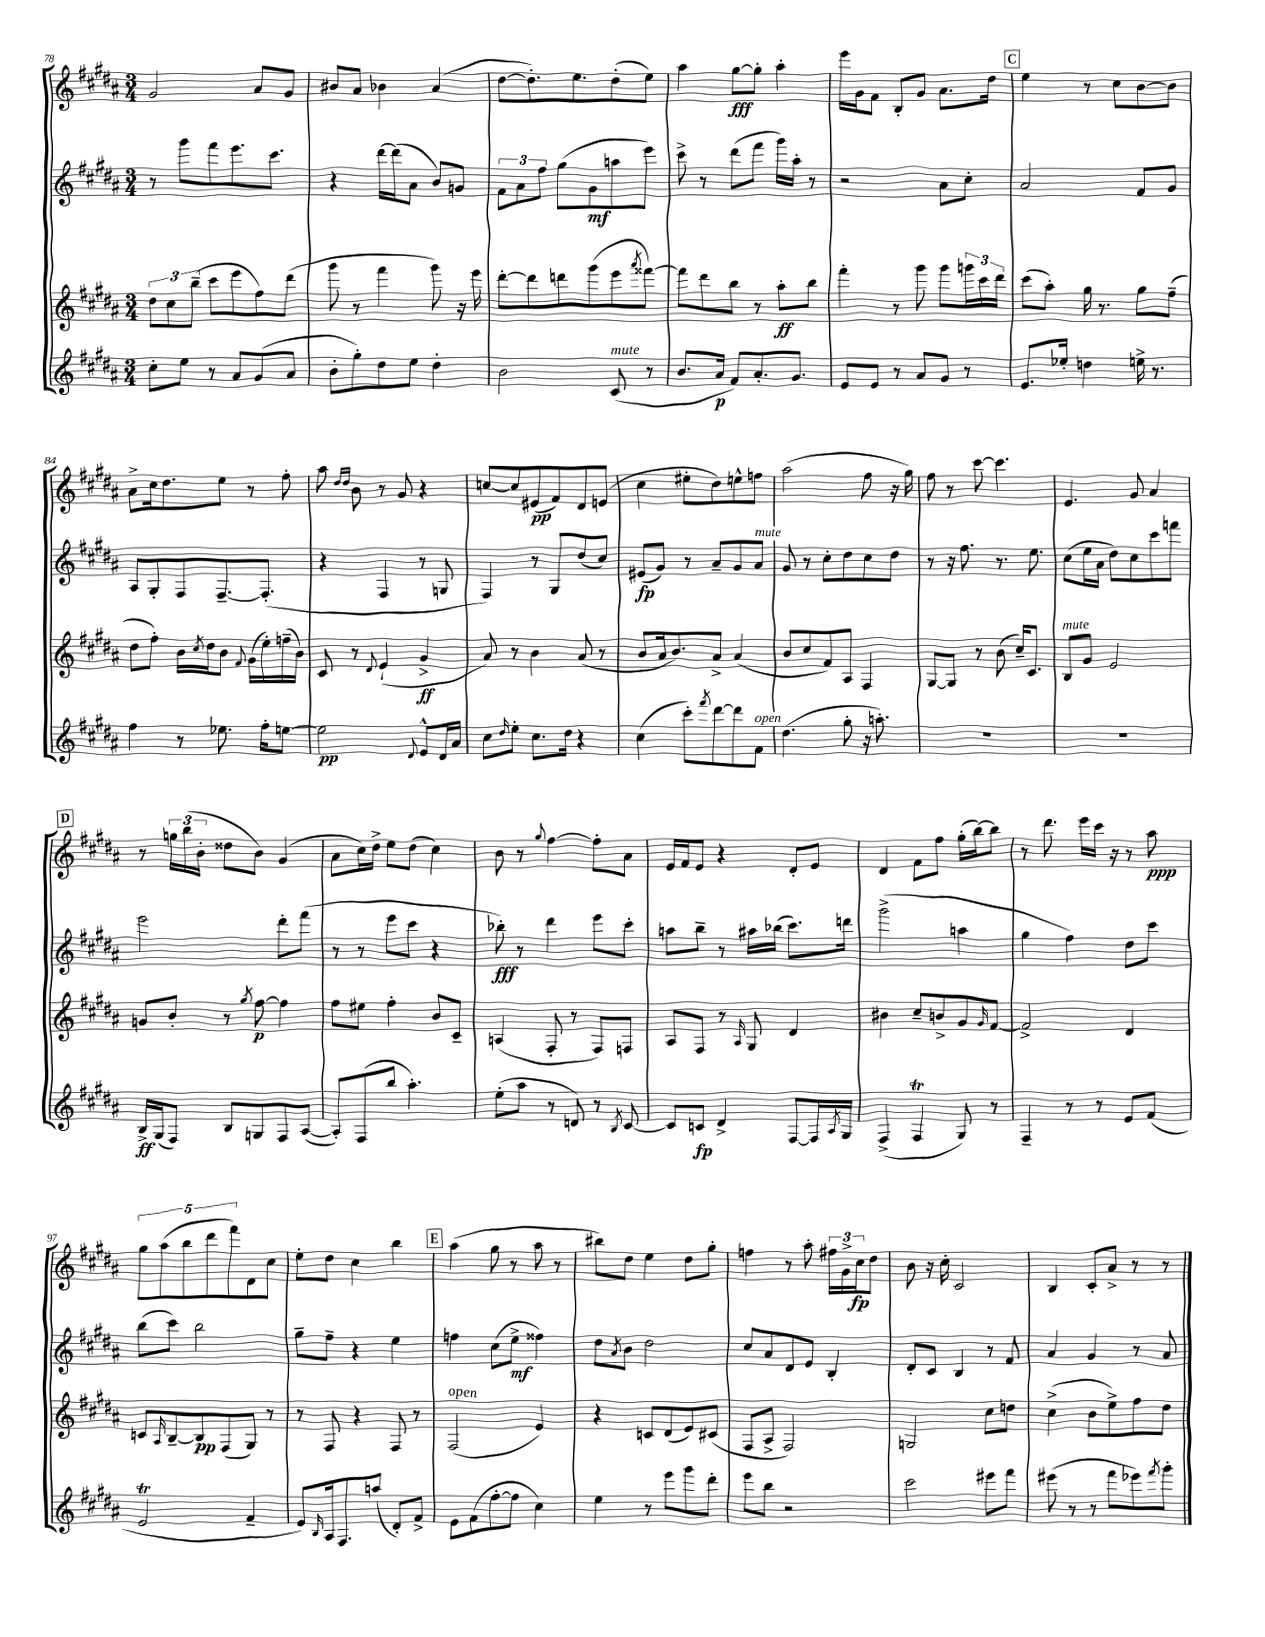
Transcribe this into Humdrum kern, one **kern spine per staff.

**kern	**kern	**kern	**kern
*staff4	*staff3	*staff2	*staff1
*clefG2	*clefG2	*clefG2	*clefG2
*k[f#c#g#d#a#]	*k[f#c#g#d#a#]	*k[f#c#g#d#a#]	*k[f#c#g#d#a#]
*M3/4	*M3/4	*M3/4	*M3/4
8cc#'	12dd#	8r	2g#
.	12cc#	.	.
8ee	.	8ggg#	.
.	(12bb~	.	.
8r	8ccc#	8fff#	.
8a#	8eee	8.eee	.
(8g#	8ff#)	.	8a#
.	.	8.ccc#	.
8a#	(8ddd#	.	8g#
=	=	=	=
8b'	8ggg#	4r	8b#
8gg#')	8r	.	8a#
8dd#	4fff#	[16ddd#	4b-
.	.	(16ddd#]	.
8ee	.	8a#	.
4dd#'	8ggg#)	8b)	(4a#
.	16r	8g	.
.	16eee	.	.
=	=	=	=
2b	[8ddd#'	12f#	[8dd#
.	.	12a#	.
.	8ddd#]	.	8.dd#'])
.	.	12ff#	.
.	8ddd	(8gg#	.
.	.	.	8.ee
.	(8ggg#	8g#	.
(8c#	8eee	8aa	(8dd#'
.	8qaaa#	.	.
8r	[8fff##)	8eee)	8ee)
=	=	=	=
8.b	8fff##]	8ccc#^	4aa#
.	8ddd#	8r	.
16a#	.	.	.
8f#)	8bb	(8ddd#	[8gg#
8.a#'	8r	8fff#	8gg#']
.	8aa#'	16ggg#)	4aa#'
8.g#	.	16aa#'	.
.	8bb	8r	.
=	=	=	=
8e	4fff#'	2r	16eee
.	.	.	16g#
8e	.	.	8f#
8r	8r	.	8B'
8a#	8ggg#	.	8g#
8g#	8ggg#	8a#	8.a#
8r	24ggg	8cc#'	.
.	24ccc#	.	.
.	.	.	16dd#
.	24ddd#	.	.
=	=	=	=
8.e	(8ccc#	2a#	4ee
.	8aa#')	.	.
16ee-'	.	.	.
4dd	16gg#	.	8r
.	8.r	.	.
.	.	.	8cc#
16ee^	8gg#	8f#	[8b
8.r	.	.	.
.	(8ff#~	8g#	8b]
=	=	=	=
4ff#	8dd#	8A#	8a#^
.	8ff#')	8G#'	16cc#
.	.	.	8.dd#
8r	16b	8F#	.
.	8qcc#	.	.
.	16dd#	.	.
8.ee-	8b	[8.F#~	8ee
.	8qqf#	.	.
.	(16g#	.	8r
16ff#'	16ee')	(8.F#']	.
[8ee	(16ff~	.	8ff#'
.	16b)	.	.
=	=	=	=
2ee]	8c#	4r	8aa#
.	.	.	16qqdd#
.	.	.	16qqdd#
.	8r	.	8b
.	8qqd#	.	.
.	(4e`	4F#	8r
.	.	.	8g#
8qqd#	.	.	.
8e^^	4g#^	8r	4r
16d#	.	8G	.
16a#	.	.	.
=	=	=	=
8cc#	8a#)	4F#)	[8cc
16qqdd#	.	.	.
8ee'	8r	.	8cc]
8.cc#	4b	8r	(8e#
.	.	8G#	8f#)
16dd#	.	.	.
4r	(8a#	(8dd#	8d#
.	8r	8cc#)	(8e
=	=	=	=
(4cc#	8b	(8e#	4cc#
.	16a#	8g#)	.
.	8.b)	.	.
8ccc#')	.	8r	8ee#'
8qfff#	.	.	.
[8ddd#	8a#^	8a#~	8dd#)
8ddd#]	(4a#	8g#	8ee^^
8f#	.	8a#	8ff
=	=	=	=
(4.dd#	8b	8g#	(2aa#
.	8cc#	8r	.
.	8f#)	8cc#'	.
8gg#'	8A#	8dd#	.
16r	4F#	8cc#	8ff#
8.aa')	.	.	.
.	.	8dd#	16r
.	.	.	16gg#)
=	=	=	=
2.r	[8G#	8r	8ff#
.	8G#]	16r	8r
.	.	8.ff#	.
.	8r	.	[8ccc#
.	(8b	8.r	4.ccc#]
.	16cc#~)	.	.
.	8.c#	8.ee	.
=	=	=	=
2.r	8B	(8cc#	4.e
.	8g#	16ee	.
.	.	16a#	.
.	2e	8dd#)	.
.	.	8cc#	8g#
.	.	8ccc#	4a#
.	.	8fff	.
=	=	=	=
16B^	8g	2eee	8r
(16G#	.	.	.
8F#)	8b'	.	24gg
.	.	.	(24bb
.	.	.	24b'
8B	8r	.	8dd##
.	8qgg#	.	.
8G	[8ff#	.	8b)
8F#	4ff#]	8ddd#'	(4g#
([8A#	.	(8fff#	.
=	=	=	=
8A#'])	8ff#	8r	8a#
(8F#	8ee#	8r	16cc#)
.	.	.	16dd#^
8bb	4ff#'	8eee	8ee
4.aa#')	.	8ccc#	(8dd#
.	8b	4r	4cc#)
.	8c#~	.	.
=	=	=	=
(8ee'	(4A	8bb-')	8b
8aa#	.	8r	8r
.	.	.	8qqgg#
8r	8F#'	4ddd#	[4ff#
8d)	8r	.	.
8r	8F#)	8eee	8ff#']
8qB	.	.	.
[8c#	8F	8ccc#'	8a#
=	=	=	=
8c#]	8A#	8aa	16e
.	.	.	16f#
8c	8F#	8bb~	8e
4d#^	8r	8r	4r
.	16qqA#	.	.
.	8G#	16aa#	.
.	.	(16bb-	.
[8F#	4d#	8.ccc#)	8d#'
16F#]	.	.	8e
8qA#	.	.	.
16G#	.	16ddd	.
=	=	=	=
(4F#^	4b#	(2ggg#^	4d#
4F#	8cc#~	.	8f#
.	8b^	.	8ff#
8G#)	8g#	4aa	(16gg#'
.	.	.	[16bb)
.	16qqg#	.	.
8r	[8f#	.	8bb]
=	=	=	=
4F#~	2f#^]	4gg#	8r
.	.	.	8.ddd#
8r	.	4ff#)	.
.	.	.	16eee
8r	.	.	16ccc#
.	.	.	16r
8e	4d#	8dd#	8r
(8f#	.	8ccc#	8aa#
=	=	=	=
2e	8c	(8bb	10gg#
.	.	.	(10aa#
.	16qqA#	.	.
.	[8B~	8ccc#)	.
.	.	.	10bb
.	8B]	2bb	.
.	.	.	10ddd#
.	(8F#	.	.
.	.	.	10fff#)
4f#~	8G#)	.	8d#
.	8r	.	8cc#
=	=	=	=
8e)	8r	8gg#~	8ee'
16qqB	.	.	.
16A#	8F#	8ff#~	8dd#
8.F#	.	.	.
.	4r	4r	4cc#
(8aa	.	.	.
8d#')	8F#	4ee	4bb
8f#^	8r	.	.
=	=	=	=
8e	(2F#	4ff	(4aa#
(8f#	.	.	.
[8ff#'	.	(8cc#	8gg#
8ff#]	.	8ee^	8r
4cc#)	4e)	4ff##)	8aa#
.	.	.	8r
=	=	=	=
4ee	4r	8dd#	8bb#)
.	.	8qa#	.
.	.	8b	8dd#
8r	8c	2dd#	4ee
8eee	(8d#	.	.
8ggg#	8e)	.	8dd#
8ddd#'	(8c#	.	8gg#'
=	=	=	=
8eee	8F#	8cc#	4ff
8bb	8A#^	8a#	.
2r	2F#)	8d#	8r
.	.	8e	8aa#'
.	.	4B'	24ff#
.	.	.	24g#^
.	.	.	24cc#
.	.	.	8dd#
=	=	=	=
2ccc#	2G	8d#'	8b
.	.	8c#	16r
.	.	.	16cc#'
.	.	4B	2c#
8eee#	8cc#	8r	.
8fff#	8dd	8f#	.
=	=	=	=
(8eee#	(4cc#^	4a#	4B
8r	.	.	.
8r	8b	4g#	8c#'
8fff#	8ee^)	.	8a#^
8eee-)	8ff#	8r	8r
8qfff#	.	.	.
8ggg#'	8dd#	8a#	8r
==	==	==	==
*-	*-	*-	*-
